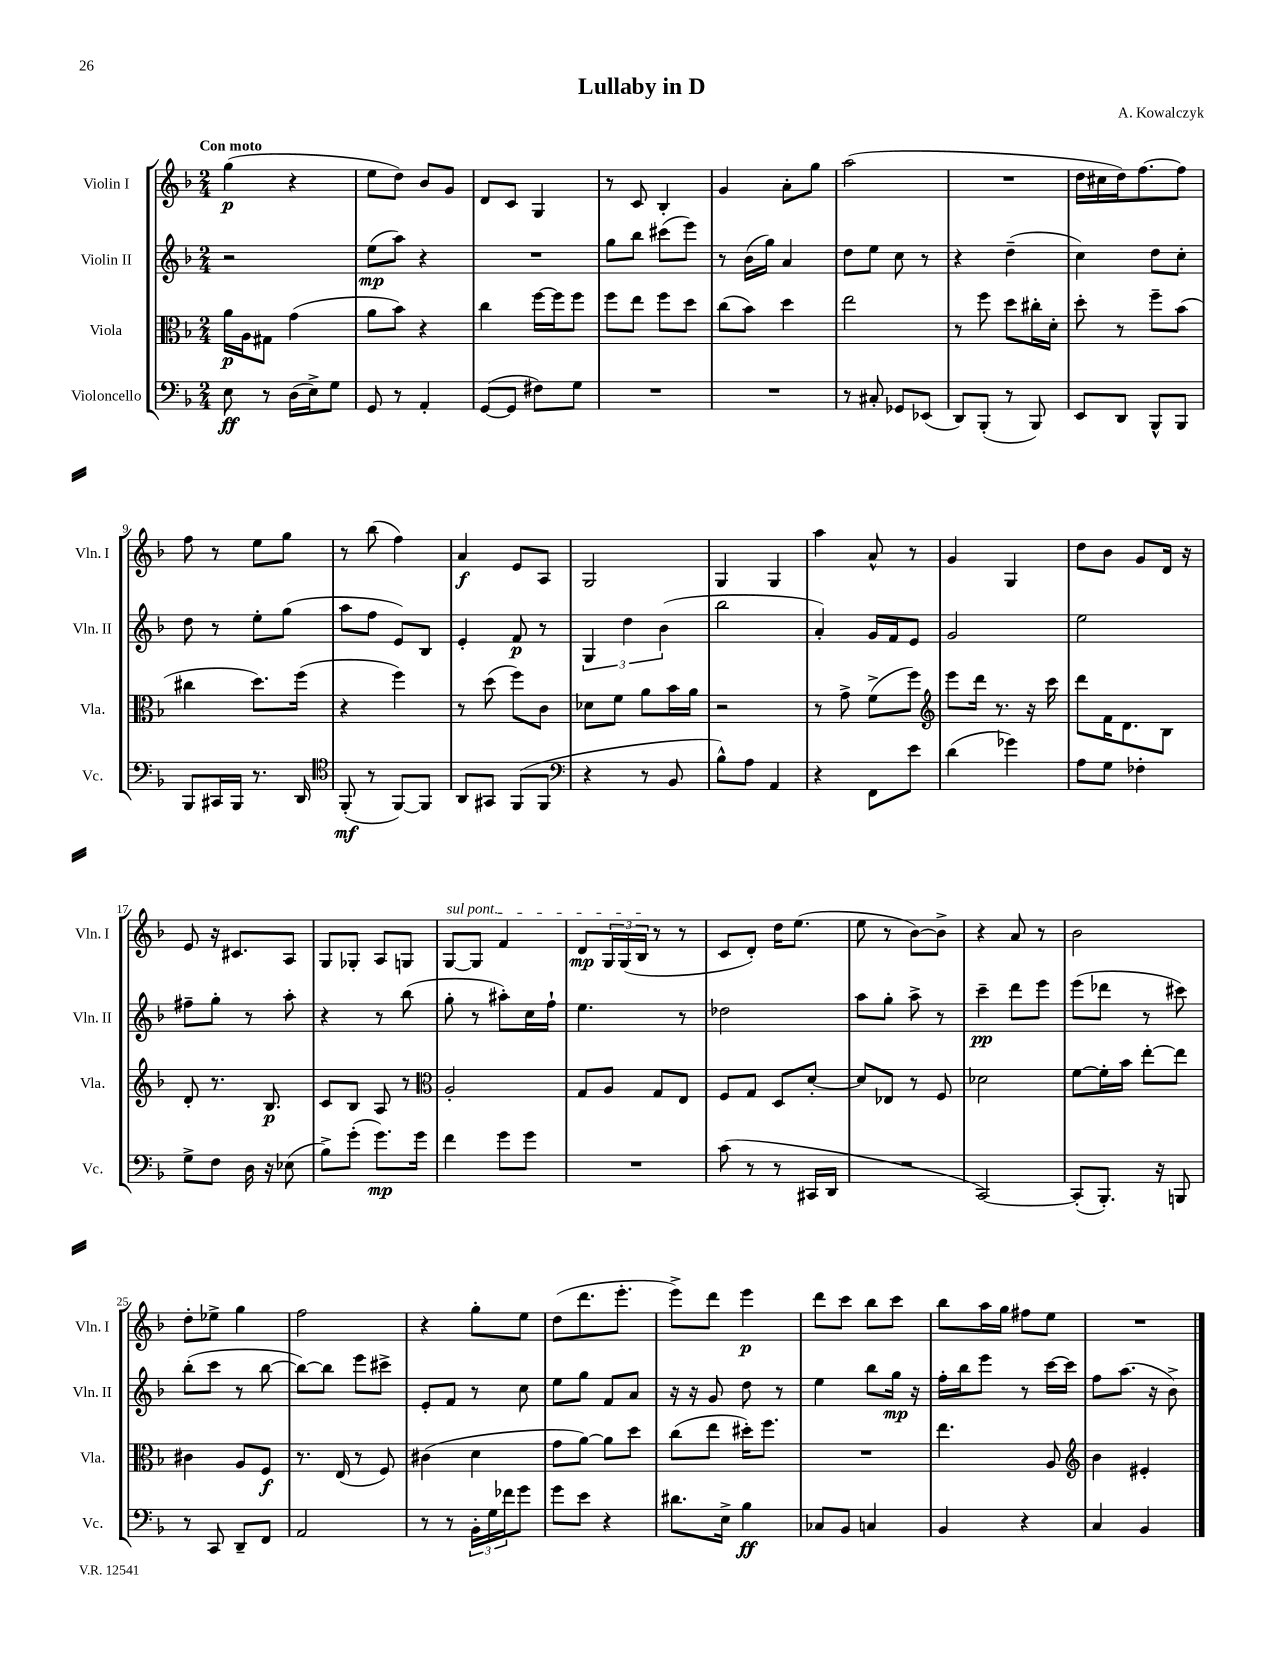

**kern	**kern	**kern	**kern
*staff4	*staff3	*staff2	*staff1
*clefF4	*clefC3	*clefG2	*clefG2
*k[b-]	*k[b-]	*k[b-]	*k[b-]
*M2/4	*M2/4	*M2/4	*M2/4
8E	16a	2r	(4gg
.	16A	.	.
8r	8G#	.	.
(16D	(4g	.	4r
16E^)	.	.	.
8G	.	.	.
=	=	=	=
8GG	8a	(8ee	8ee
8r	8b-)	8aa)	8dd)
4AA'	4r	4r	8b-
.	.	.	8g
=	=	=	=
([8GG	4cc	2r	8d
8GG]	.	.	8c
8F#)	[16ff	.	4G
.	16ff]	.	.
8G	8ff	.	.
=	=	=	=
2r	8ff	8gg	8r
.	8ee	8bb-	8c
.	8ff	(8ccc#	4B-'
.	8dd	8eee)	.
=	=	=	=
2r	(8cc	8r	4g
.	8b-)	(16b-	.
.	.	16gg)	.
.	4dd	4a	8a'
.	.	.	8gg
=	=	=	=
8r	2ee	8dd	(2aa
8C#'	.	8ee	.
8GG-	.	8cc	.
(8EE-	.	8r	.
=	=	=	=
8DD)	8r	4r	2r
(8BBB-'	8ff	.	.
8r	8dd	(4dd~	.
8BBB-)	16cc#'	.	.
.	16d'	.	.
=	=	=	=
8EE	8dd'	4cc)	16dd
.	.	.	16cc#
8DD	8r	.	16dd)
.	.	.	[8.ff
8BBB-^^	8ff~	8dd	.
8BBB-	(8b-	8cc'	8ff]
=	=	=	=
8BBB-	4cc#	8dd	8ff
16CC#	.	8r	8r
16BBB-	.	.	.
8.r	8.dd)	8ee'	8ee
.	.	(8gg	8gg
16DD	(16ff	.	.
=	=	=	=
*clefC4	*	*	*
(8FF'	4r	8aa	8r
8r	.	8ff	(8bb-
[8FF)	4ff)	8e)	4ff)
8FF]	.	8B-	.
=	=	=	=
8AA	8r	4e'	4a
8GG#	(8dd	.	.
(8FF	8ff)	8f	8e
8FF	8c	8r	8A
=	=	=	=
*clefF4	*	*	*
4r	8d-	6G	2G
.	8f	.	.
.	.	6dd	.
8r	8a	.	.
.	.	(6b-	.
8BB-	16b-	.	.
.	16a	.	.
=	=	=	=
8B-^^)	2r	2bb-	4G
8A	.	.	.
4AA	.	.	4G
=	=	=	=
4r	8r	4a')	4aa
.	8g^	.	.
8FF	(8f^	16g	8a^^
.	.	16f	.
8e	8ff)	8e	8r
=	=	=	=
*	*clefG2	*	*
(4d	8eee	2g	4g
.	16ddd	.	.
.	8.r	.	.
4g-)	.	.	4G
.	16r	.	.
.	16ccc	.	.
=	=	=	=
8A	8ddd	2ee	8dd
8G	16f	.	8b-
.	8.d	.	.
4F-'	.	.	8g
.	8B-	.	16d
.	.	.	16r
=	=	=	=
8G^	8d'	8ff#~	8e
8F	8.r	8gg'	16r
.	.	.	8.c#
16D	.	8r	.
16r	8.B-	.	.
(8E-	.	8aa'	8A
=	=	=	=
8B-^)	8c	4r	8G
(8g'	8B-	.	8G-'
8.g)	8A	8r	8A
.	8r	(8bb-	8G
16g	.	.	.
=	=	=	=
*	*clefC3	*	*
4f	2A'	8gg'	[8G
.	.	8r	8G]
8g	.	8aa#')	4f
8g	.	16cc	.
.	.	16ff`	.
=	=	=	=
2r	8G	4.ee	8d
.	8A	.	24G
.	.	.	(24G
.	.	.	24B-
.	8G	.	8r
.	8E	8r	8r
=	=	=	=
(8c	8F	2dd-	8c
8r	8G	.	8d')
8r	8D	.	16dd
.	.	.	(8.ee
16CC#	[8d'	.	.
16DD	.	.	.
=	=	=	=
2r	8d]	8aa	8ee
.	8E-	8gg'	8r
.	8r	8aa^	[8b-)
.	8F	8r	8b-^]
=	=	=	=
[2CC)	2d-	4ccc~	4r
.	.	8ddd	8a
.	.	8eee	8r
=	=	=	=
(8CC']	[8f	(8eee	2b-
8.BBB-')	16f']	8ddd-	.
.	16b-	.	.
.	[8ee'	8r	.
16r	.	.	.
8BBB	8ee]	8ccc#)	.
=	=	=	=
8r	4c#	(8bb-'	8dd'
8CC	.	8ccc	8ee-^
8DD~	8A	8r	4gg
8FF	8F	[8bb-	.
=	=	=	=
2AA	8.r	8bb-_)	2ff
.	.	8bb-]	.
.	(16E	.	.
.	8r	8eee	.
.	8F)	8ccc#^	.
=	=	=	=
8r	(4c#	8e'	4r
8r	.	8f	.
24BB-'	4d	8r	8gg'
24G	.	.	.
24f-	.	.	.
8g	.	8cc	8ee
=	=	=	=
8g	8g	8ee	(8dd
8e	[8a)	8gg	8.ddd
4r	8a]	8f	.
.	.	.	8.eee'
.	8dd	8a	.
=	=	=	=
8.d#	(8cc	16r	8eee^)
.	.	16r	.
.	8ee	8g	8ddd
16E^	.	.	.
4B-	16dd#')	8dd	4eee
.	8.ff	.	.
.	.	8r	.
=	=	=	=
8C-	2r	4ee	8ddd
8BB-	.	.	8ccc
4C	.	8bb-	8bb-
.	.	16gg	8ccc
.	.	16r	.
=	=	=	=
4BB-	4.ee	16ff'	8bb-
.	.	16bb-	.
.	.	8eee	16aa
.	.	.	16gg
4r	.	8r	8ff#
.	8A	[16ccc	8ee
.	.	16ccc]	.
=	=	=	=
*	*clefG2	*	*
4C	4b-	8ff	2r
.	.	(8.aa	.
4BB-	4e#'	.	.
.	.	16r	.
.	.	8b-^)	.
==	==	==	==
*-	*-	*-	*-
